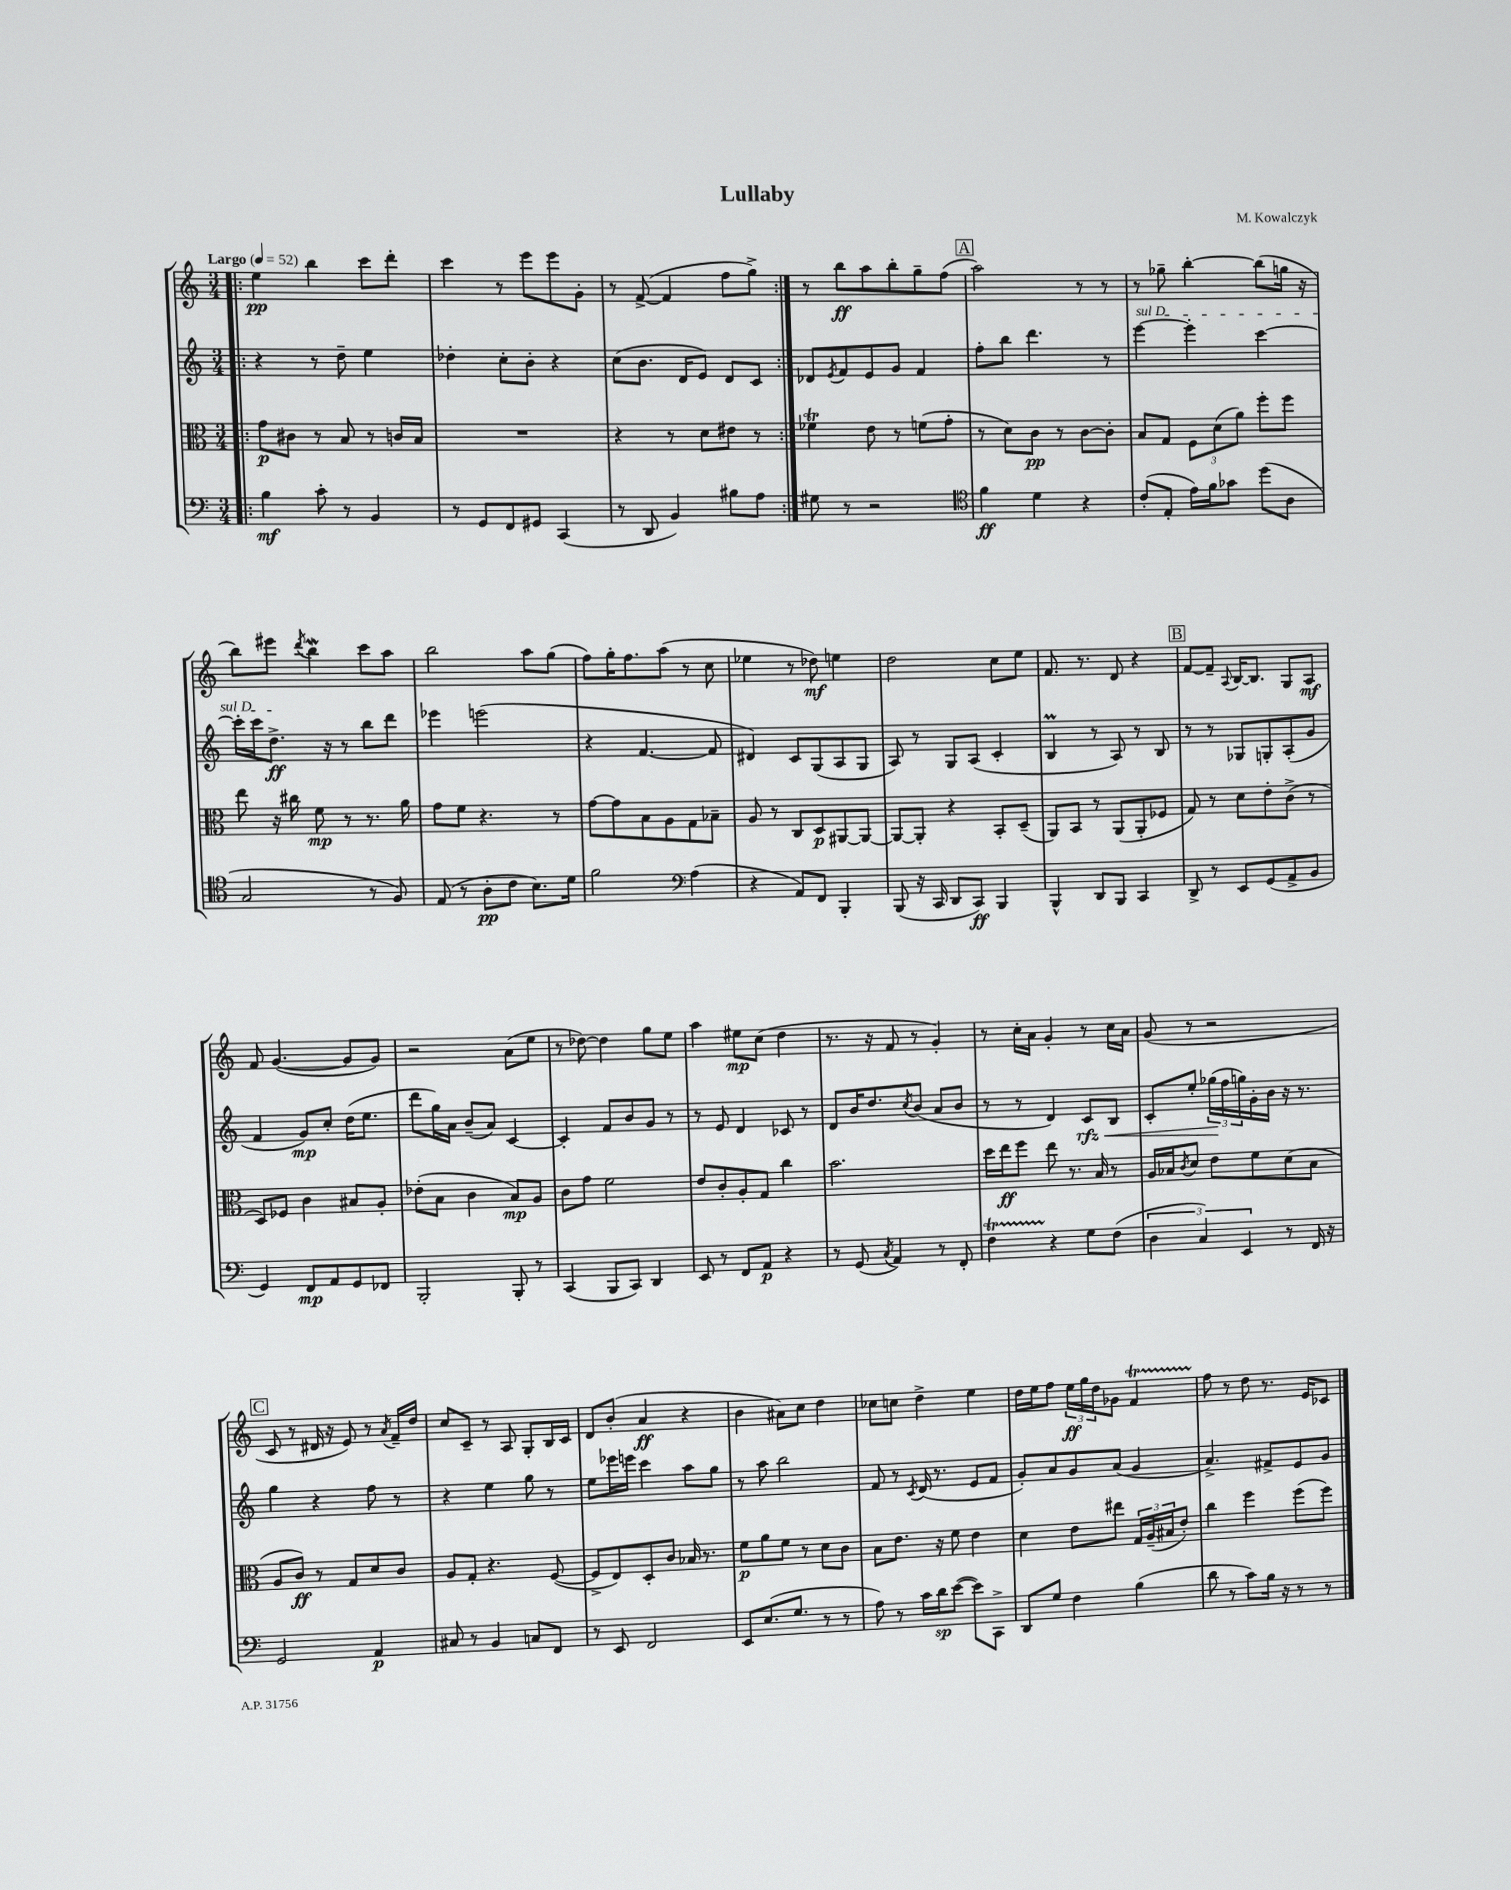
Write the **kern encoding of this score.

**kern	**kern	**kern	**kern
*staff4	*staff3	*staff2	*staff1
*clefF4	*clefC3	*clefG2	*clefG2
*k[]	*k[]	*k[]	*k[]
*M3/4	*M3/4	*M3/4	*M3/4
*MM52	*MM52	*MM52	*MM52
=!|:	=!|:	=!|:	=!|:
4B	8g	4r	4ee
.	8c#	.	.
8c'	8r	8r	4bb
8r	8B	8dd~	.
4BB	8r	4ee	8ccc
.	16c	.	8ddd'
.	16B	.	.
=	=	=	=
8r	2.r	4dd-'	4ccc
8GG	.	.	.
8FF	.	8cc'	8r
8GG#	.	8b'	8eee
(4CC	.	4r	8eee
.	.	.	8g'
=	=	=	=
8r	4r	(8cc	8r
8DD	.	8.b	([8f^
4BB)	8r	.	4f]
.	.	16d	.
.	8d	8e)	.
8B#	8e#	8d	8ff
8A	8r	8c	8gg^)
=:|!	=:|!	=:|!	=:|!
8G#	4f-	8d-	8r
.	.	8qe	.
8r	.	8f	8bb
2r	8e	8e	8aa
.	8r	8g	8bb'
.	(8f	4f	8gg~
.	8g'	.	(8ff
=	=	=	=
*clefC4	*	*	*
4f	8r	8ff'	2aa)
.	8d)	8bb	.
4d	8c	4.ddd	.
.	8r	.	.
4r	[8c	.	8r
.	8c']	8r	8r
=	=	=	=
(8c'	8B	[4eee	8r
8E'	8G	.	8gg-~
16e)	12F	4eee']	[4bb'
16f	.	.	.
.	(12d	.	.
8g-	.	.	.
.	12a)	.	.
(8dd	8ff'	[4ccc	(8bb]
8A	8ff	.	16gg
.	.	.	16r
=	=	=	=
2G	8ee	16ccc']	8bb)
.	.	16ccc	.
.	16r	8.dd^	8eee#
.	16cc#	.	.
.	.	.	8qddd
.	8f	.	4bb
.	.	16r	.
.	8r	8r	.
8r	8.r	8bb	8ccc
8F)	.	8ddd	8aa
.	16a	.	.
=	=	=	=
(8E	8g	4eee-	2bb
8r	8f	.	.
8A'	4.r	(2eee	.
8c	.	.	.
8.B)	.	.	8aa
.	8r	.	(8gg
16d	.	.	.
=	=	=	=
2f	[8g	4r	8ff)
.	8g]	.	16gg'
.	.	.	8.ff
.	8B	[4.f	.
.	8A	.	(8aa
*clefF4	*	*	*
(4A	8G	.	8r
.	8B-~	8f]	8cc
=	=	=	=
4r	8A	4d#)	4ee-
.	8r	.	.
8AA)	8C	8c	8r
8FF	8D	(8G	8dd-)
4BBB'	[8AA#	8A	4ee
.	8AA#_	8G	.
=	=	=	=
(8BBB	8AA#_	8A)	2dd
16r	8AA#']	8r	.
16CC	.	.	.
8DD	4r	8G	.
8CC)	.	(8A	.
4BBB	8BB'	4c'	8cc
.	(8D~	.	8ee
=	=	=	=
4BBB^^	8AA)	4B	8.f
.	8BB	.	.
.	.	.	8.r
8DD	8r	8r	.
8BBB	(8AA	8A)	8d
4CC	8AA'	8r	4r
.	8F-	8B	.
=	=	=	=
8DD^	8G)	8r	[8f
8r	8r	8r	8f~]
.	.	.	8qqA
8EE	8d	8G-	[16B
.	.	.	8.B]
(8GG	8e'	8G'	.
8AA^	(8c^	(8A'	8G
8BB	8r	8g	8A
=	=	=	=
4GG)	8D)	4f	8f
.	8F-	.	([4.g
8FF	4c	8g)	.
8AA	.	8cc'	.
8GG	8B#	(16dd	8g]
.	.	8.ee	.
8FF-	8A'	.	8g)
=	=	=	=
2BBB'	(8e-'	8ddd	2r
.	8B	16gg)	.
.	.	16a	.
.	4c	(8b~	.
.	.	8a)	.
8BBB'	8B)	[4c	(8a
8r	8A	.	8ee
=	=	=	=
(4CC	8c	4c']	8r
.	8g	.	[8dd-)
8BBB	2f	8f	4dd-]
8CC)	.	8b	.
4DD	.	8g	8gg
.	.	8r	8ee
=	=	=	=
8EE	8e	8r	4aa
8r	8c'	8e	.
8FF	8A'	4d	8ee#
8AA	8G	.	(8cc
4r	4cc	8c-	4dd
.	.	8r	.
=	=	=	=
8r	2.b	8d	8.r
(8GG	.	16b	.
.	.	8.dd	16r
8qC	.	.	.
4AA)	.	.	8f
.	.	8qcc	.
.	.	(8b	8r
8r	.	8a	4g')
8FF'	.	8b	.
=	=	=	=
4F	16dd	8r	8r
.	16ee	.	.
.	8ff	8r	16cc'
.	.	.	16a
4r	8ee	4d)	4g'
.	8.r	.	.
8G	.	8c	8r
.	16B	.	.
(8F	8r	8B	16cc
.	.	.	16a
=	=	=	=
6D	16A	8c'	(8g
.	16B-	.	.
.	8qc	.	.
.	8d	8ee'	8r
6C)	.	.	.
.	8e	(24gg-	2r
.	.	24ff	.
6EE	.	24gg)	.
.	8f	16g'	.
.	.	16b	.
8r	(8d	16r	.
.	.	8.r	.
16FF	8B-	.	.
16r	.	.	.
=	=	=	=
2GG	8A	4gg	8c
.	8c)	.	8r
.	8r	4r	16d#
.	.	.	16r
.	8G	.	8e)
4AA	8d	8ff	8r
.	.	.	8qa
.	8c	8r	16f~
.	.	.	16dd
=	=	=	=
8C#	8A	4r	8cc
8r	8G'	.	8c~
4BB	4.r	4ee	8r
.	.	.	8A
8C	.	8gg	8G'
8FF	([8F	8r	16B
.	.	.	16c
=	=	=	=
8r	8F^]	8ee	8d
8EE	8E)	16eee-	(8b'
.	.	16eee	.
2FF	8D'	4ccc	4a
.	8c	.	.
.	16B-	8aa	4r
.	8.r	.	.
.	.	8gg	.
=	=	=	=
8EE	8f	8r	4b
(8.E	8a	8aa	.
.	8f	2bb	8a#)
8.G	.	.	.
.	8r	.	8cc
8r	8d	.	4dd
8r	8c	.	.
=	=	=	=
8A)	8B	8f	8cc-
8r	8.e	8r	8cc
.	.	8qc	.
16c	.	(16d	4dd^
16d	16r	8.r	.
([8e	8f	.	.
8e])	4e	8e	4ee
8CC^	.	8f	.
=	=	=	=
8DD	4d	8g')	16dd
.	.	.	16ee
8G	.	8a	8ff
4F	8e	8g	24ee
.	.	.	24gg
.	.	.	24dd
.	8ee#	(8a	8g-
(4B	24G	4g	4f
.	(24A~	.	.
.	24B#	.	.
.	8e')	.	.
=	=	=	=
8d	4cc	4.a^)	8ff
8r	.	.	8r
8c)	4ff	.	8dd
16B	.	8f#^	8.r
16r	.	.	.
8r	(8ff	8e	.
.	.	.	16e
8r	8ff)	8g	8c-
==	==	==	==
*-	*-	*-	*-
